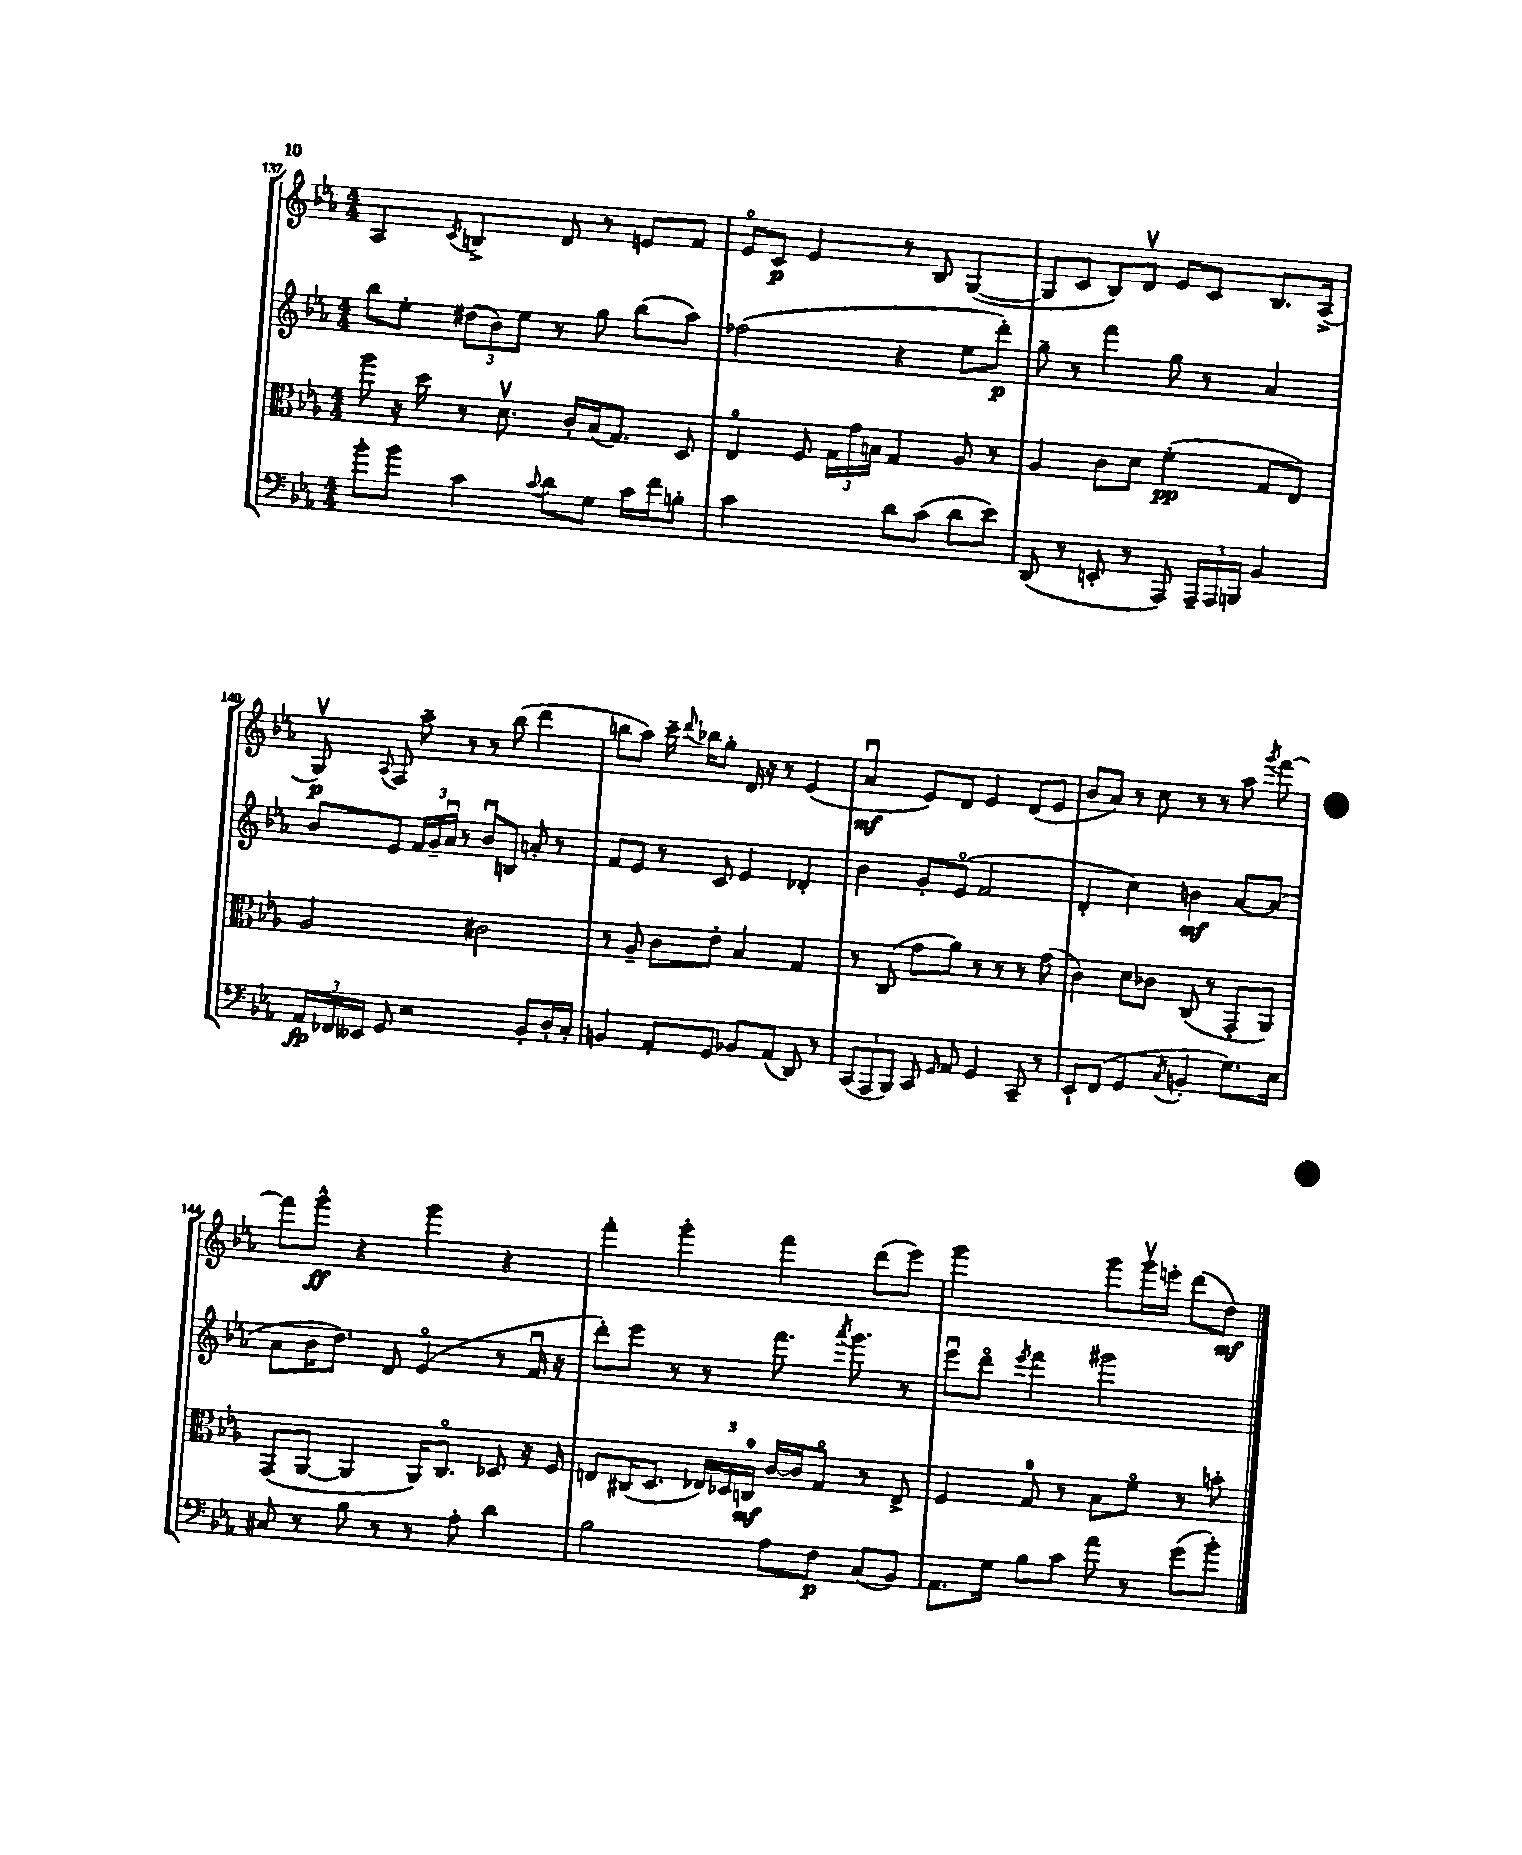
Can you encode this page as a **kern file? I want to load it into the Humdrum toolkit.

**kern	**dynam	**kern	**dynam	**kern	**dynam	**kern	**dynam
*part4	*part4	*part3	*part3	*part2	*part2	*part1	*part1
*staff4	*staff4	*staff3	*staff3	*staff2	*staff2	*staff1	*staff1
*clefF4	*	*clefC3	*	*clefG2	*	*clefG2	*
*k[b-e-a-]	*	*k[b-e-a-]	*	*k[b-e-a-]	*	*k[b-e-a-]	*
*M4/4	*	*M4/4	*	*M4/4	*	*M4/4	*
=137	=137	=137	=137	=137	=137	=137	=137
8b-'\L	.	8aa-\	.	8bb-\L	.	4A-/	.
8b-\J	.	16r	.	8ee-'\J	.	.	.
.	.	16dd\	.	.	.	.	.
.	.	.	.	.	.	8qc/	.
4c\	.	8r	.	(12dd#X\L	.	4Bn^/	.
.	.	.	.	12b-\)	.	.	.
.	.	8.dv\	.	.	.	.	.
.	.	.	.	12ee-\J	.	.	.
8qqc/	.	.	.	.	.	.	.
8d\L	.	.	.	8r	.	8d/	.
.	.	16c'/LL	.	.	.	.	.
8G\J	.	(16B-/J	.	8gg\	.	8r	.
.	.	8.G/J)	.	.	.	.	.
16c\LL	.	.	.	(8bb-\L	.	8en/L	.
16f\J	.	.	.	.	.	.	.
8Bn'\J	.	8D/	.	8aa-\J)	.	8f/J	.
=138	=138	=138	=138	=138	=138	=138	=138
2c\	.	4E-/	.	(2ff-X\	.	8e-/L	.
.	.	.	.	.	.	8c/J	p
.	.	8F/	.	.	.	4e-/	.
.	.	24G\LL	.	.	.	.	.
.	.	24g\	.	.	.	.	.
.	.	24Bn\JJ	.	.	.	.	.
8d\L	.	4G/	.	4r	.	8r	.
(8c\J	.	.	.	.	.	8B-/	.
8d\L	.	8A-/	.	8ee-\L	.	([4G/	.
8e-\J)	.	8r	.	8ddd'\J)	p	.	.
=139	=139	=139	=139	=139	=139	=139	=139
(8DD/	.	4A-/	.	8gg~\	.	8G/L]	.
8r	.	.	.	8r	.	8c/J	.
8EEn'/	.	8c\L	.	4fff\	.	8B-/L)	.
8r	.	8d\J	.	.	.	8dv/J	.
8AAA-/)	.	(4f'\	pp	8gg\	.	8e-/L	.
24AAA-~/LL	.	.	.	8r	.	8c/J	.
24AAA-/	.	.	.	.	.	.	.
24BBBn/JJ	.	.	.	.	.	.	.
4BB-/	.	8G/L	.	4a-/	.	8.B-/L	.
.	.	8E-/J)	.	.	.	.	.
.	.	.	.	.	.	(16A-^/Jk	.
!!LO:LB:g=z
=140	=140	=140	=140	=140	=140	=140	=140
24AA-/LL	fp	2A-/	.	8b-/L	.	8Gv/)	p
24FF-X/	.	.	.	.	.	.	.
24EE--X/JJ	.	.	.	.	.	.	.
.	.	.	.	.	.	8qqA-/	.
8GG/	.	.	.	8e-/J	.	8F/	.
2r	.	.	.	24f/LL	.	8aa-~\	.
.	.	.	.	24g~/	.	.	.
.	.	.	.	24a-u/JJ	.	.	.
.	.	.	.	8r	.	8r	.
.	.	2c#X\	.	8b-u/L	.	8r	.
.	.	.	.	8Bn/J	.	(8bb-\	.
8BB-'/L	.	.	.	8an'/	.	4ddd\	.
16D'/L	.	.	.	8r	.	.	.
16C'/JJ	.	.	.	.	.	.	.
=141	=141	=141	=141	=141	=141	=141	=141
4BBn/	.	8r	.	8f/L	.	8bbn\L	.
.	.	8A-~/	.	8e-/J	.	8aa-\J)	.
8AA-'/L	.	8c\L	.	8r	.	16ccc~\	.
.	.	.	.	.	.	8qqddd/	.
.	.	.	.	.	.	16bb-X\KL	.
8GG/J	.	8e-'\J	.	8c/	.	8gg'\J	.
8BB-X/L	.	4B-/	.	4e-/	.	16d/	.
.	.	.	.	.	.	16r	.
(8AA-/J	.	.	.	.	.	8r	.
8DD/)	.	4G/	.	4d-X'/	.	(4e-/	.
8r	.	.	.	.	.	.	.
=142	=142	=142	=142	=142	=142	=142	=142
(12CC/L	.	8r	.	4b-\	.	4a-u/	mf
12AAA-/	.	.	.	.	.	.	.
.	.	(8C/	.	.	.	.	.
12BBB-/J)	.	.	.	.	.	.	.
8CC/	.	8g\L	.	8g'/L	.	8e-/L)	.
16qqGG/	.	.	.	.	.	.	.
8AA-/	.	8a-\J)	.	(8e-/J	.	8d/J	.
4GG/	.	8r	.	2f/	.	4e-/	.
.	.	8r	.	.	.	.	.
8CC~/	.	8r	.	.	.	(8d/L	.
8r	.	(8g\	.	.	.	8e-/J	.
=143	=143	=143	=143	=143	=143	=143	=143
8EE-`/L	.	4c\)	.	4d'/	.	8b-/L	.
(8FF/J	.	.	.	.	.	8a-/J)	.
4GG/	.	8d\L	.	4cc\)	.	8r	.
.	.	8c-X\J	.	.	.	8cc\	.
8qC/	.	.	.	.	.	.	.
4BBn'/	.	(8C/	.	4bn\	mf	8r	.
.	.	8r	.	.	.	8r	.
8.G\L)	.	8GG'/L	.	[8a-/L	.	8aa-\	.
.	.	.	.	.	.	8qggg/	.
.	.	8AA-/J)	.	(8a-/J]	.	[8fff\	.
16E-\Jk	.	.	.	.	.	.	.
!!LO:LB:g=z
=144	=144	=144	=144	=144	=144	=144	=144
8C#X/	.	(8GG/L	.	8a-\L	.	8fff\L]	.
8r	.	[8AA-/J	.	16b-\K	.	8ggg^^\J	ff
.	.	.	.	8.dd\J)	.	.	.
8B-\	.	4AA-/]	.	.	.	4r	.
8r	.	.	.	8d/	.	.	.
8r	.	16AA-/KL)	.	(4e-/	.	4ggg\	.
.	.	8.C/J	.	.	.	.	.
8A-'\	.	.	.	.	.	.	.
4d\	.	8D-X/	.	8r	.	4r	.
.	.	16r	.	16fu/	.	.	.
.	.	16F/	.	16r	.	.	.
=145	=145	=145	=145	=145	=145	=145	=145
2B-\	.	8En/L	.	8ddd'\L)	.	4fff'\	.
.	.	(16C#X/K	.	8eee-\J	.	.	.
.	.	8.D/J	.	.	.	.	.
.	.	.	.	8r	.	4ggg'\	.
.	.	24E-X/LL)	.	8r	.	.	.
.	.	24D-X/	.	.	.	.	.
.	.	24Cn/JJ	mf	.	.	.	.
8A-\L	.	[16c/LL	.	8.fff\	.	4fff\	.
.	.	16c/J]	.	.	.	.	.
8F\J	p	8G/J	.	.	.	.	.
.	.	.	.	8qaaa-/	.	.	.
.	.	.	.	8.ggg\	.	.	.
(8C/L	.	8r	.	.	.	(8ddd\L	.
8BB-/J)	.	8E-^/	.	8r	.	8eee-\J)	.
=146	=146	=146	=146	=146	=146	=146	=146
8.AA-\L	.	4F/	.	8eee-u\L	.	2ggg\	.
.	.	.	.	8ddd\J	.	.	.
16G\Jk	.	.	.	.	.	.	.
.	.	.	.	8qeee-/	.	.	.
8B-\L	.	8G/	.	4fff\	.	.	.
8c\J	.	8r	.	.	.	.	.
8a-\	.	8B-\L	.	2ggg#X\	.	8ggg\L	.
8r	.	8f\J	.	.	.	16gggv\L	.
.	.	.	.	.	.	16eeen'\JJ	.
(8g\L	.	8r	.	.	.	(8ddd\L	.
8b-'\J)	.	8bn'\	.	.	.	8dd\J)	mf
==	==	==	==	==	==	==	==
*-	*-	*-	*-	*-	*-	*-	*-
